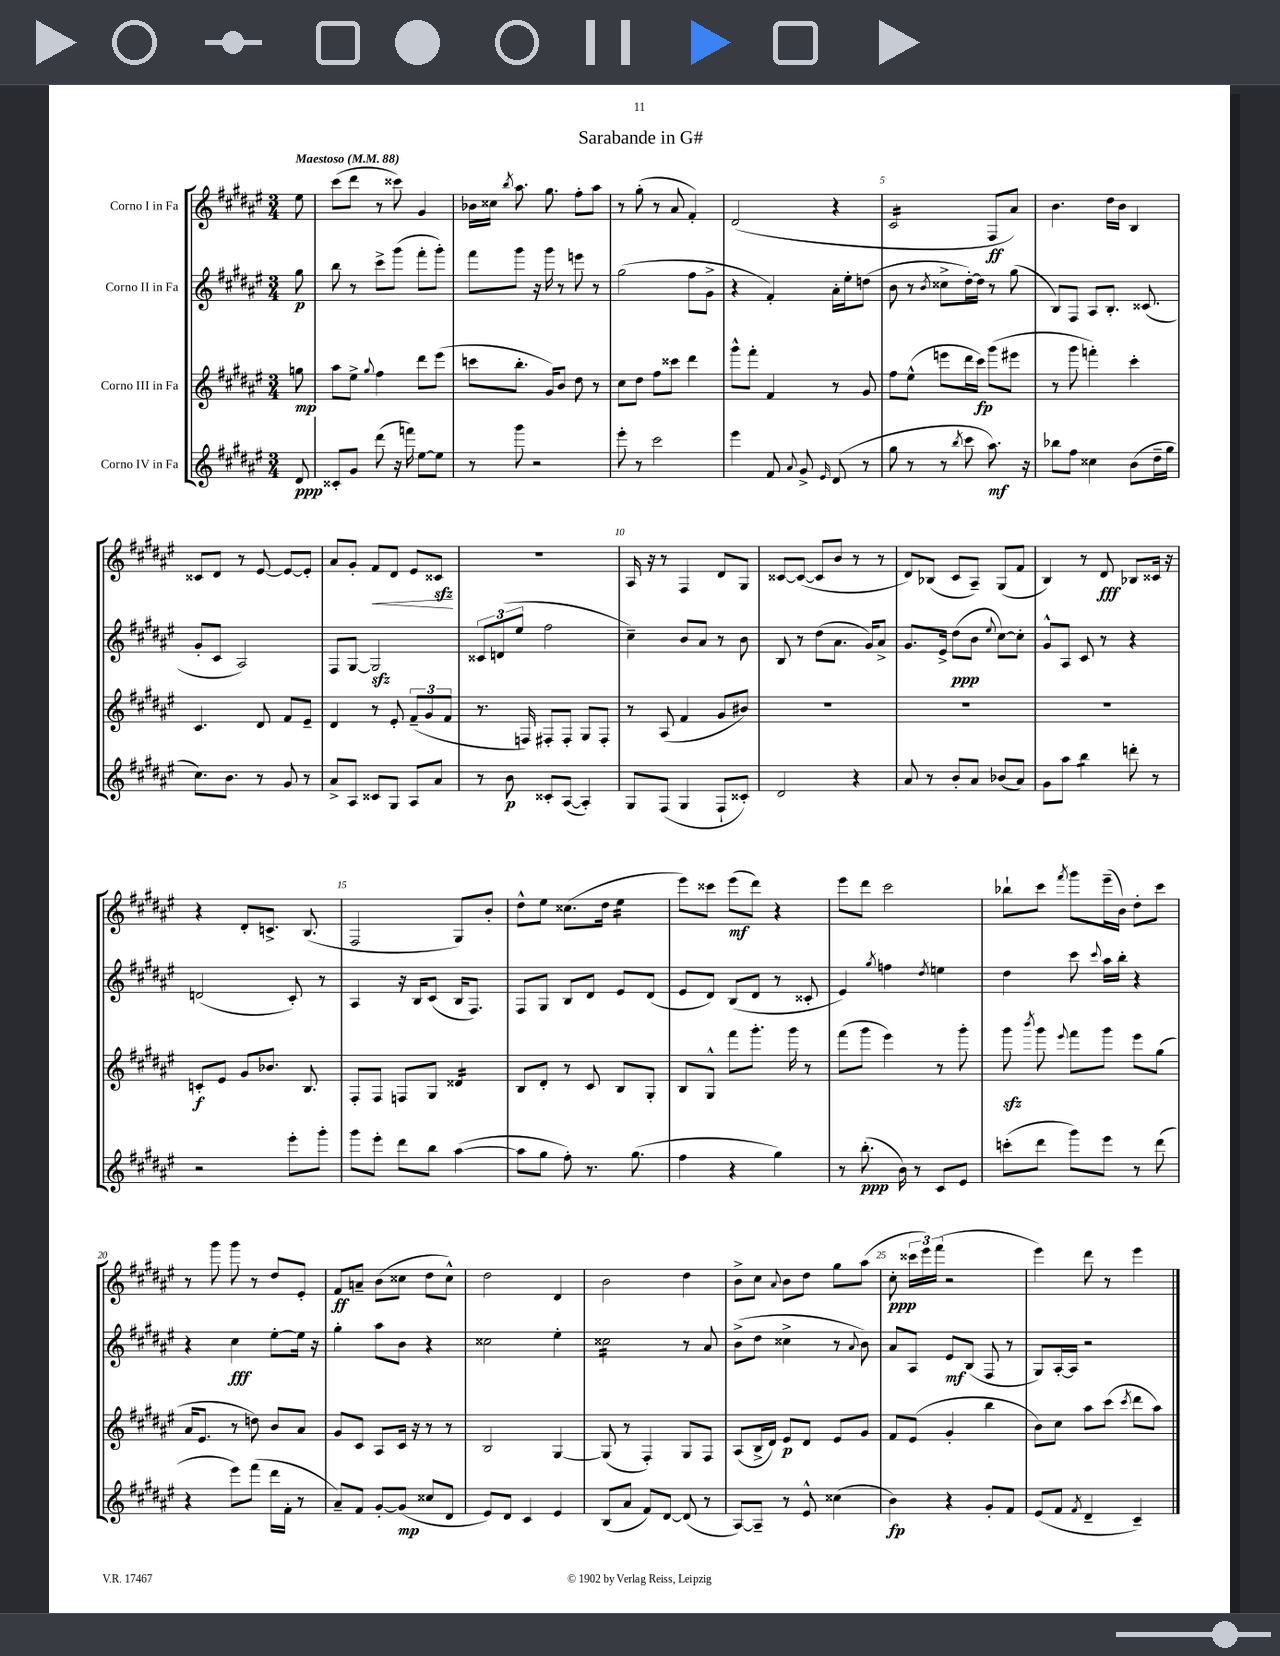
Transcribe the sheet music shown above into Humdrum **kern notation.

**kern	**kern	**kern	**kern
*staff4	*staff3	*staff2	*staff1
*clefG2	*clefG2	*clefG2	*clefG2
*k[f#c#g#d#a#e#]	*k[f#c#g#d#a#e#]	*k[f#c#g#d#a#e#]	*k[f#c#g#d#a#e#]
*M3/4	*M3/4	*M3/4	*M3/4
*MM88	*MM88	*MM88	*MM88
8d#/	8gg\	8gg#\	8ee#\
=	=	=	=
8c##'/L	8aa#\L	8bb\	(8ccc#\L
8g#/J	8ee#^\J	8r	8ddd#\J
.	8qqgg#/	.	.
(8ddd#\	4ff#\	8ccc#^\L	8r
16r	.	(8ggg#\J	8ccc##\)
16fff\)	.	.	.
[8ee#\L	8ddd#\L	8fff#'\L	4g#/
8ee#\]J	(8eee#\J	8ggg#'\J)	.
=	=	=	=
8r	8ccc\L	8fff#\L	16b-\LL
.	.	.	16cc##\JJ
.	.	.	8qbb/
8ggg#\	8.bb'\J	8ggg#\J	8.aa#\
2r	.	16r	.
.	16g#/LK)	16ggg#\	8.gg#\
.	8b/J	8r	.
.	8dd#\	8eee\	8ff#'\L
.	8r	8r	8aa#\J
=	=	=	=
8eee#'\	8cc#\L	(2gg#\	8r
8r	8dd#\J	.	(8gg#'\
2ccc#\	8ff#\L	.	8r
.	8ccc##\J	.	8a#/
.	4ddd#\	8ff#\L	4f#'/)
.	.	8g#^\J	.
=	=	=	=
4eee#\	8ggg#^^\L	4r	(2d#/
.	8fff#'\J	.	.
8f#/	4f#/	4f#'/)	.
8qqa#/	.	.	.
8g#^/	.	.	.
16qqe#/	.	.	.
(8d#/	8r	16a#'\LL	4r
.	.	16ee#'\J	.
8r	8g#/	(8dd\J	.
=	=	=	=
8gg#\	8ff#\L	8b\	2c#/
8r	(8ee#^^\J	8r	.
.	.	8qb/	.
8r	8eee\L	8cc##^\L	.
8qbb/	.	.	.
8ccc#\	16ddd#\L	[16dd#'\L)	.
.	16ccc#\JJ)	16dd#\]JJ	.
8.aa#\)	(8ggg#\L	8r	8F#/L
.	8eee#\J	(8gg#\	8a#/J)
16r	.	.	.
=	=	=	=
8bb-\L	8r	8B/L)	4.b\
8ff#\J	8ggg#\	8F#/J	.
4cc##\	4fff'\)	8A#/L	.
.	.	8.B'/J	16dd#\LL
.	.	.	16b\JJ
(8b\L	4ccc#'\	.	4B/
.	.	(8.c##/	.
16dd#~\L	.	.	.
16gg#\JJ	.	.	.
=	=	=	=
8.cc#\L)	4.c#/	8g#'/L	8c##/L
.	.	8c#/J	8d#/J
8.b\J	.	.	.
.	.	2A#/)	8r
8r	8d#/	.	[8e#/
8g#/	8f#/L	.	8e#/_L
8r	8e#~/J	.	8e#'/]J
=	=	=	=
8a#^/L	4d#/	8F#/L	8a#/L
8A#/J	.	[8G#/J	8g#'/J
8c##/L	8r	2G#/]	8f#/L
8G#/J	8e#'/	.	8d#/J
8A#/L	(12f#~/L	.	8e#/L
.	12g#/	.	.
8a#/J	.	.	8c##/J
.	12f#/J	.	.
=	=	=	=
8r	8.r	12c##/L	2.r
.	.	(12d/	.
8b\	.	.	.
.	.	12ee#/J	.
.	16F/)	.	.
8c##'/L	8F#'/L	2ff#\	.
([8A#/J	8F#'/J	.	.
4A#'/])	8G#/L	.	.
.	8F#'/J	.	.
=	=	=	=
8G#/L	8r	4cc#~\)	16A#/
.	.	.	16r
(8F#/J	(8A#/	.	8r
4G#/	4f#/	8b/L	4F#/
.	.	8a#/J	.
8F#`/L	8g#/L	8r	8d#/L
8c##'/J)	8b#/J)	8b\	8G#/J
=	=	=	=
2d#/	2.r	8B/	[8c##/L
.	.	8r	(8c##/_J
.	.	(8dd#\L	8c##/]L
.	.	8.a#\J	8b/J
4r	.	.	8r
.	.	16g#/LK)	.
.	.	8a#^/J	8r
=	=	=	=
8a#/	2.r	8.g#/L	8d#/L)
8r	.	.	(8B-/J
.	.	16e#^/Jk	.
8b'/L	.	(8dd#\L	8c#/L
8a#/J	.	8b\J	8A#~/J)
.	.	8qqee#/	.
(8b-/L	.	[8cc#\L)	(8G#/L
8a#/J)	.	8cc#'\]J	8f#/J
=	=	=	=
8g#\L	2.r	8g#^^/L	4B/)
8aa#\J	.	8A#/J	.
4bb\	.	8c#/	8r
.	.	8r	8d#/
8ddd'\	.	4r	8B-/L
8r	.	.	16c##/Jk
.	.	.	16r
=	=	=	=
2r	8c'/L	(2d/	4r
.	8e#/J	.	.
.	8g#/L	.	8d#'/L
.	8.b-/J	.	8.c^/J
8eee#'\L	.	8c#'/)	.
.	8.B/	.	(8.B/
8ggg#'\J	.	8r	.
=	=	=	=
8ggg#\L	8F#'/L	4A#/	2F#/
8eee#'\J	8F#/J	.	.
8ddd#\L	8F/L	16r	.
.	.	16B/LK	.
8bb\J	8G#/J	(8c#/J	.
([4aa#\	4d##/	16B/LK	8G#/L)
.	.	8.F#/J)	.
.	.	.	8b'/J
=	=	=	=
8aa#\]L	8B/L	8F#/L	8dd#^^\L
8gg#\J	8d#'/J	8G#/J	8ee#\J
8ff#'\)	8r	8B/L	(8.cc##\L
8.r	8c#/	8d#/J	.
.	.	.	16dd#\Jk
.	8B/L	8e#/L	4ee#\
(8.gg#\	.	.	.
.	8G#'/J	(8d#/J	.
=	=	=	=
4ff#\	8B/L	8e#/L	8eee#\L)
.	8G#^^/J	8d#/J)	8ccc##\J
4r	8fff#\L	(8B/L	(8eee#\L
.	8.ggg#'\J	8d#/J	8ddd#\J)
4gg#\)	.	8r	4r
.	16ggg#\	.	.
.	8r	8c##'/	.
=	=	=	=
8r	(8fff#\L	4e#/)	8eee#\L
(8.bb'\	8ggg#\J	.	8ddd#\J
.	.	8qgg#/	.
.	4eee#\)	4ff\	2ccc#\
16b\)	.	.	.
8r	.	.	.
.	.	8qdd#/	.
8c#/L	8r	4ee\	.
8e#/J	8ggg#'\	.	.
=	=	=	=
(8ccc'\L	8ggg#\	4dd#\	8bb-`\L
.	8qbbb/	.	.
8ddd#\J	8ggg#\	.	8ccc#\J
.	8qqeee#/	.	8qfff#/
8ggg#\L)	8fff#\L	8ccc#\	8ggg#\L
.	.	8qqccc#/	.
8eee#\J	8ggg#\J	16aa#\LL	(16eee#~\L
.	.	16bb'\JJ	16b\JJ)
8r	8eee#\L	4r	8dd#'\L
(8ddd#\	(8gg#\J	.	8ccc#\J
=	=	=	=
4r	16a#/LK	4r	8r
.	8.e#/J	.	.
.	.	.	8ggg#\
8eee#\L)	8r	4cc#\	8ggg#\
(8fff#\J	8dd\)	.	8r
16ddd#\LL	8b/L	[8ee#'\L	8dd#/L
16f#'\JJ	.	.	.
8r	8a#/J	16ee#\]Jk	8e#'/J
.	.	16r	.
=	=	=	=
8a#~/L)	8g#/L	4gg#'\	8f#/L
8f#/J	8c#/J	.	8a~/J
[8g#'/L	8A#/L	8aa#\L	(8b\L
(8g#/]J	16c#/Jk	8b\J	8cc##\J
.	16r	.	.
8cc##/L	8r	4r	8dd#\L
8d#/J	8r	.	8cc##^^\J)
=	=	=	=
8e#/L)	2B/	2cc##\	2dd#\
8d#/J	.	.	.
4c#/	.	.	.
4e#/	[4G#/	4ee#'\	4d#/
=	=	=	=
(8B/L	(8G#/]	2cc##\	2b\
8a#/J	8r	.	.
8f#/L)	4F#'/)	.	.
[8d#/J	.	.	.
(8d#/]	8G#/L	8r	4dd#\
8r	8F#/J	8a#/	.
=	=	=	=
[8A#/L)	(8A#/L	(8b^\L	8b^\L
8A#~/]J	16B^/L	8dd#\J	8cc#\J
.	16d#/JJ)	.	.
.	.	.	8qqa#/
8r	8e#/L	4cc##^\	8b\L
8e#^^/	8d#/J	.	8dd#\J
(4cc##\	8e#/L	8r	8gg#\L
.	.	8qqa#/	.
.	8g#/J	8b\)	(8aa#\J
=	=	=	=
4b\)	8f#/L	8a#/L	8cc#'\
.	(8e#/J	8A#/J	24ccc##\LL
.	.	.	24eee#\)
.	.	.	(24fff#\JJ
4r	4g#'/	8e#/L	2r
.	.	(8B/J	.
8g#'/L	4bb\	8F#/	.
8f#/J	.	8r	.
=	=	=	=
(8e#/L	8b\L)	8G#/L)	4eee#\)
8f#/J	8cc#\J	[16A#'/L	.
.	.	16A#/]JJ	.
8qf#/	.	.	.
4d#~/	8aa#\L	2r	8ddd#\
.	(8ccc#\J	.	8r
.	8qccc#/	.	.
4c#~/)	8ddd#\L	.	4eee#\
.	8aa#\J)	.	.
==	==	==	==
*-	*-	*-	*-
